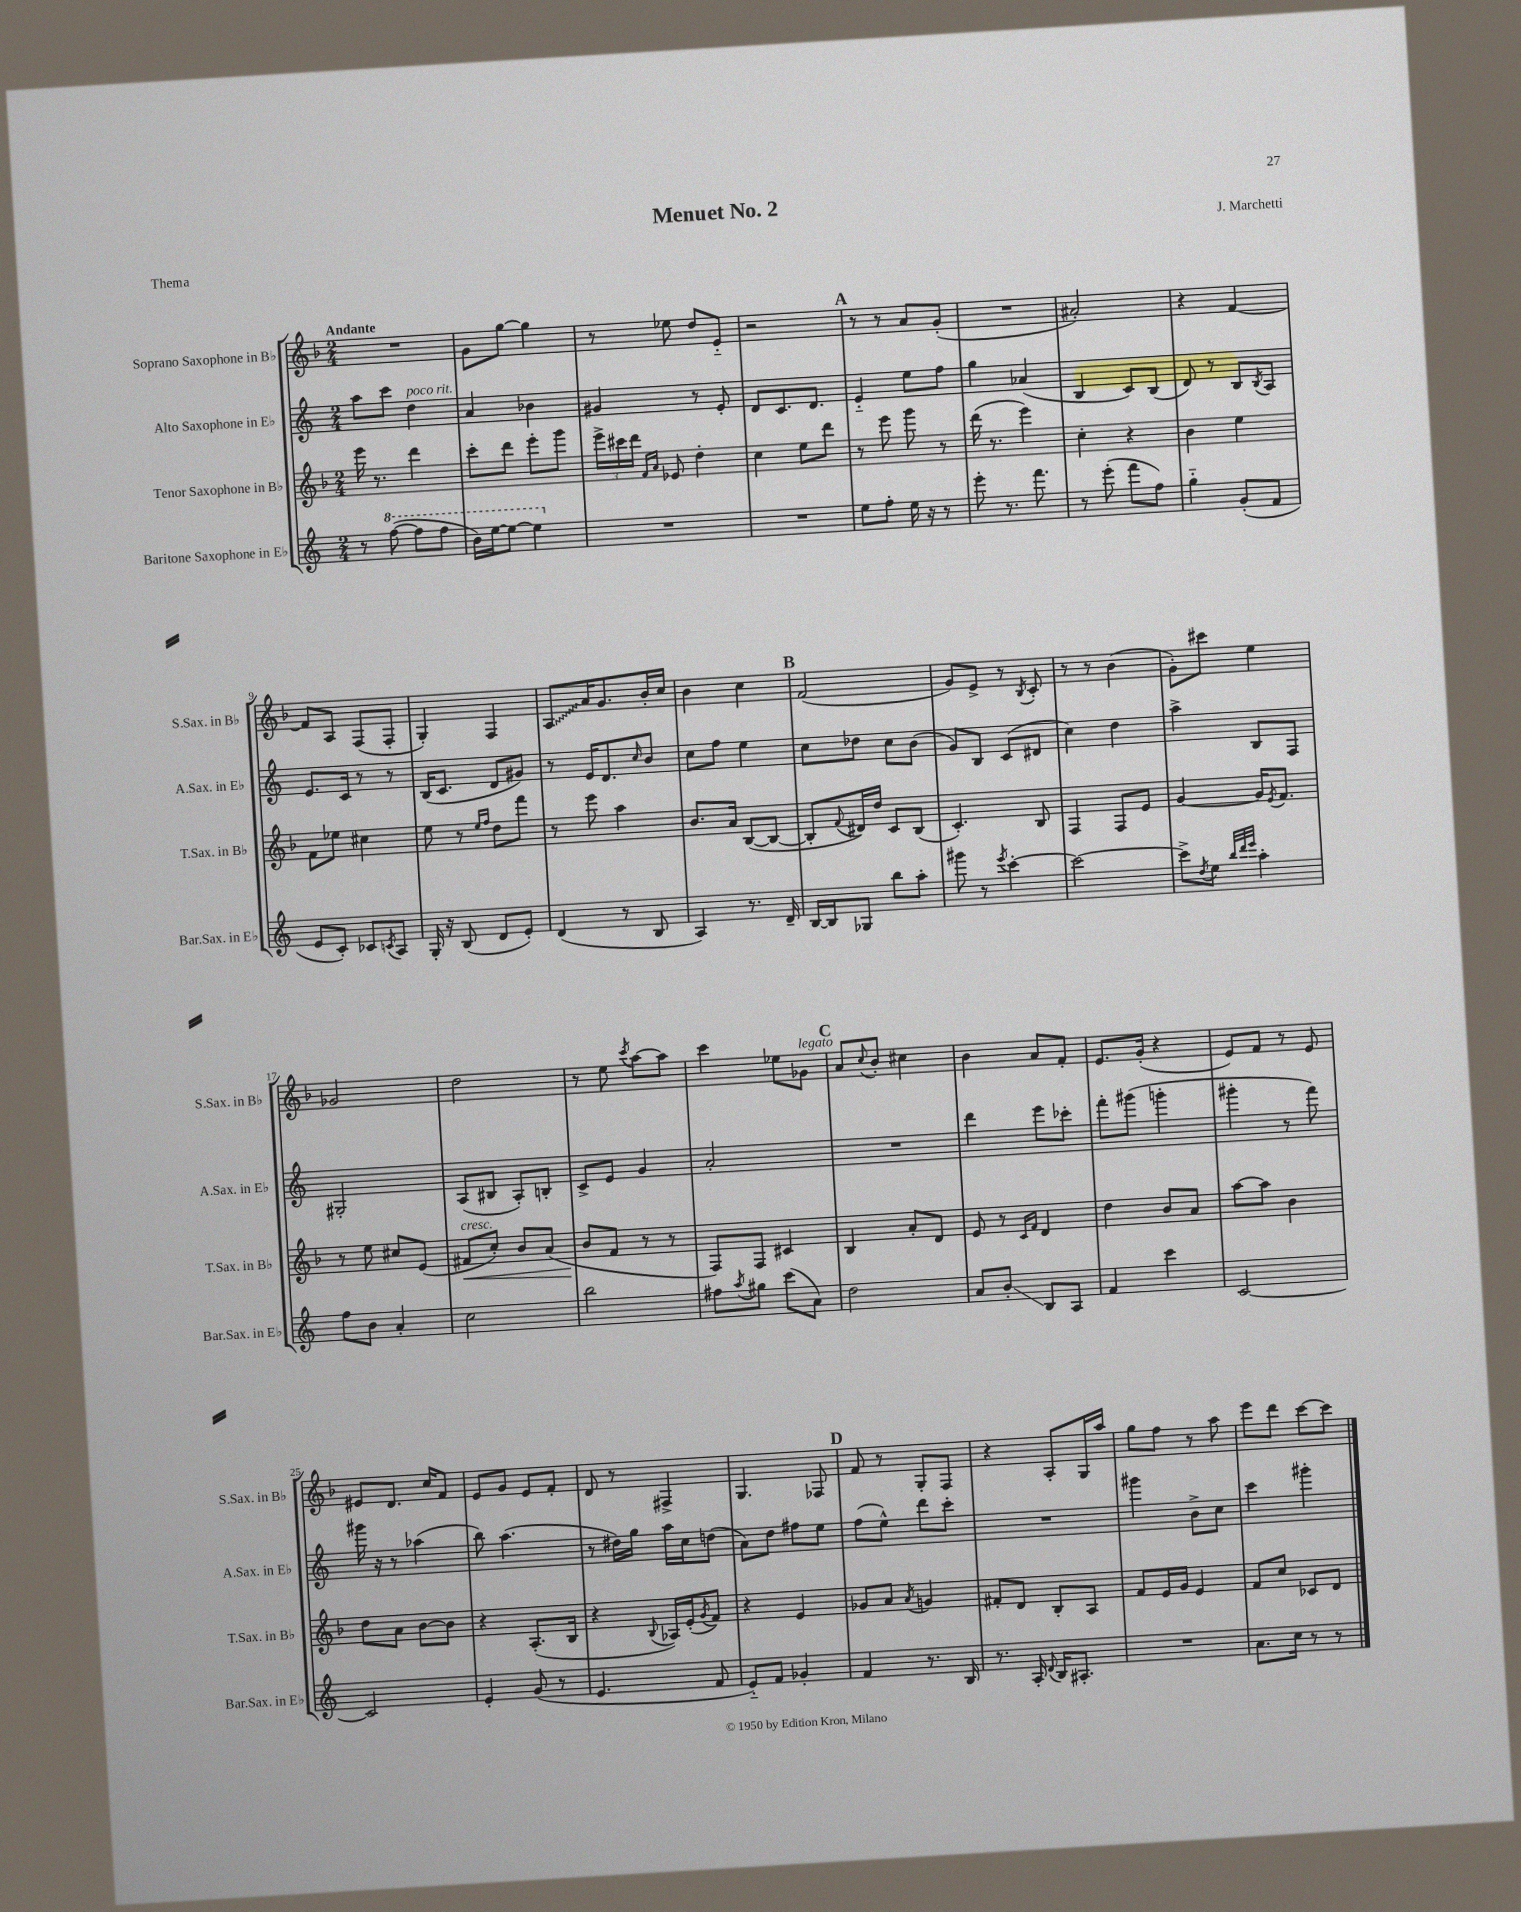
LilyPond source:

\header { title = "Menuet No. 2" composer = "J. Marchetti" piece = "Thema" }
<<
\new StaffGroup <<
\new Staff = "s0" \with { instrumentName = "Soprano Saxophone in Bb" shortInstrumentName = "S.Sax. in Bb" } {
    \clef treble \key f \major \numericTimeSignature \time 2/4 \tempo "Andante"
    R2 |
    g'8 g''8~ g''4 |
    r8 ees''8 d''8 e'8-_ |
    r2 |
    \mark \markup { \bold "A" } r8 r8 a'8 g'8-.( |
    R2 |
    ais'2-.) |
    r4 f'4~ |
    f'8 a8 f8( f8-. |
    g4-.) f4 |
    \once \override Glissando.style = #'zigzag a8\glissando a'16 g'8. bes'16-. c''16 |
    bes'4 c''4 |
    \mark \markup { \bold "B" } f'2( |
    g'8) e'8-> r8 \acciaccatura { bes8 } c'8-. |
    r8 r8 bes'4( |
    g'8-.) cis'''8 e''4 |
    ges'2 |
    d''2 |
    r8 e''8 \acciaccatura { c'''8 } a''8~ a''8 |
    c'''4 ees''8 ges'8^\markup { \italic "legato" } |
    \mark \markup { \bold "C" } a'8 \appoggiatura { c''8 } bes'8-. cis''4 |
    bes'4 a'8 f'8-. |
    e'8. g'16-.( r4 |
    e'8) f'8 r8 e'8 |
    eis'8 d'8. c''16 f'8 |
    e'8 g'8 e'8 f'8-. |
    d'8 r8 fis4-> |
    g4. fes8 |
    \mark \markup { \bold "D" } f'8 r8 g8-. f8 |
    r4 a8-. g16 a''16 |
    g''8 f''8 r8 a''8 |
    e'''8 d'''8 c'''8~ c'''8 \bar "|." |
}
\new Staff = "s1" \with { instrumentName = "Alto Saxophone in Eb" shortInstrumentName = "A.Sax. in Eb" } {
    \clef treble \key c \major \numericTimeSignature \time 2/4
    a''8 c'''8 d''4^\markup { \italic "poco rit." } |
    a'4 bes'4 |
    gis'4 r8 e'8-. |
    d'8 c'8. d'8. |
    \mark \markup { \bold "A" } e'4-_ e''8 f''8 |
    g''4 aes'4( |
    b4 c'8) b8( |
    d'8) r8 b8 \acciaccatura { b8 } a8 |
    e'8. c'16 r8 r8 |
    b16( c'8. d'8 gis'8) |
    r8 e'16 d'8. \grace { c''16 } b'8 |
    c''8 f''8 e''4 |
    \mark \markup { \bold "B" } c''8 des''8 c''8 b'8( |
    g'8) b8 c'8( dis'8 |
    c''4) d''4 |
    a''4-> b8 f8 |
    gis2-. |
    a8( bis8 a8-.) b8-. |
    c'8-> e'8 g'4 |
    a'2-. |
    \mark \markup { \bold "C" } R2 |
    d'''4 e'''8 ces'''8-. |
    f'''8-. gis'''8( g'''4-. |
    gis'''4-. r8 f'''8) |
    gis'''16 r16 r8 aes''4( |
    b''8) a''4.( |
    r8 dis''16) g''16 a''16 c''16 d''8( |
    a'8) d''8 fis''8 e''8 |
    \mark \markup { \bold "D" } f''8( e''8-^) d'''8 c'''8-. |
    R2 |
    gis'''4 b'8-> c''8 |
    c'''4 gis'''4-. \bar "|." |
}
\new Staff = "s2" \with { instrumentName = "Tenor Saxophone in Bb" shortInstrumentName = "T.Sax. in Bb" } {
    \clef treble \key f \major \numericTimeSignature \time 2/4
    e'''16 r8. d'''4 |
    c'''8-. d'''8 e'''8-. g'''8 |
    \tuplet 3/2 { e'''16-> cis'''16 d'''16 } \grace { f'16 a'16 } ees'8 d''4-. |
    c''4 e''8 d'''8 |
    \mark \markup { \bold "A" } r8 e'''8 g'''8 r8 |
    d'''16( r8. e'''4) |
    c''4-. r4 |
    bes'4 e''4 |
    f'8 ees''8 cis''4 |
    e''8 r8 \grace { e''16 f''16 } d''8 f'''8 |
    r8 e'''8 a''4 |
    bes'8. a'16 bes8~( bes8~ |
    \mark \markup { \bold "B" } bes8-. \appoggiatura { f'8 } dis'16) d''16 c'8 bes8( |
    c'4.-.) bes8 |
    f4 f8 e'8 |
    g'4~ g'16 \acciaccatura { e'8 } f'8. |
    r8 e''8 cis''8 e'8( |
    fis'8\<^\markup { \italic "cresc." } c''8-.) bes'8 a'8( |
    bes'8\! f'8 r8 r8 |
    f8) f8 cis'4 |
    \mark \markup { \bold "C" } bes4 a'8-. d'8 |
    e'8 r8 \grace { c'16 f'16 } d'4 |
    d''4 bes'8 a'8 |
    a''8~ a''8 bes'4 |
    d''8 a'8 bes'8~ bes'8 |
    r4 a8.-.( bes16 |
    r4 \appoggiatura { bes8 } aes16) e'16-.( \acciaccatura { g'8 } f'8) |
    r4 e'4 |
    \mark \markup { \bold "D" } ges'8 a'8 \acciaccatura { a'8 } g'4 |
    fis'8-. d'8 bes8-. a8 |
    f'8 e'16 g'16 e'4 |
    f'8 c''8 ces'8 d'8 \bar "|." |
}
\new Staff = "s3" \with { instrumentName = "Baritone Saxophone in Eb" shortInstrumentName = "Bar.Sax. in Eb" } {
    \clef treble \key c \major \numericTimeSignature \time 2/4
    r8 \ottava #1 f'''8~( f'''8 f'''8 |
    b''16) e'''16~ e'''8~ e'''4 \ottava #0 |
    R2 |
    R2 |
    \mark \markup { \bold "A" } e''8 f''8-. e''16 r16 r8 |
    e'''8-. r8. f'''8. |
    r8 e'''8-.( f'''8 f''8) |
    g''4-_ g'8-.( f'8 |
    e'8 c'8-.) ces'8 \acciaccatura { c'8 } a8 |
    g16-. r16 b8( d'8 e'8-.) |
    d'4( r8 b8 |
    a4) r8. d'16-- |
    \mark \markup { \bold "B" } b16~ b16 ges8 b''8 a''8-. |
    gis'''8 r8 \acciaccatura { e'''8 } c'''4~-. |
    c'''2~ |
    c'''8-> \acciaccatura { d''8 } e''8 \grace { b''32 d'''32 e'''32 } a''4-. |
    f''8 b'8 a'4-. |
    c''2 |
    b''2 |
    fis''8 \acciaccatura { a''8 } gis''8 c'''8( a'8) |
    \mark \markup { \bold "C" } d''2 |
    a'8 b'8-.\glissando b8 a8 |
    f'4 c'''4 |
    c'2~ |
    c'2 |
    e'4-. g'8( r8 |
    e'4. f'8 |
    e'8-_) f'8 ges'4-. |
    \mark \markup { \bold "D" } f'4 r8. b16 |
    r8. a16-. \appoggiatura { d'8 } b16 ais8.-. |
    R2 |
    a'8. c''16 r8 r8 \bar "|." |
}
>>
>>
